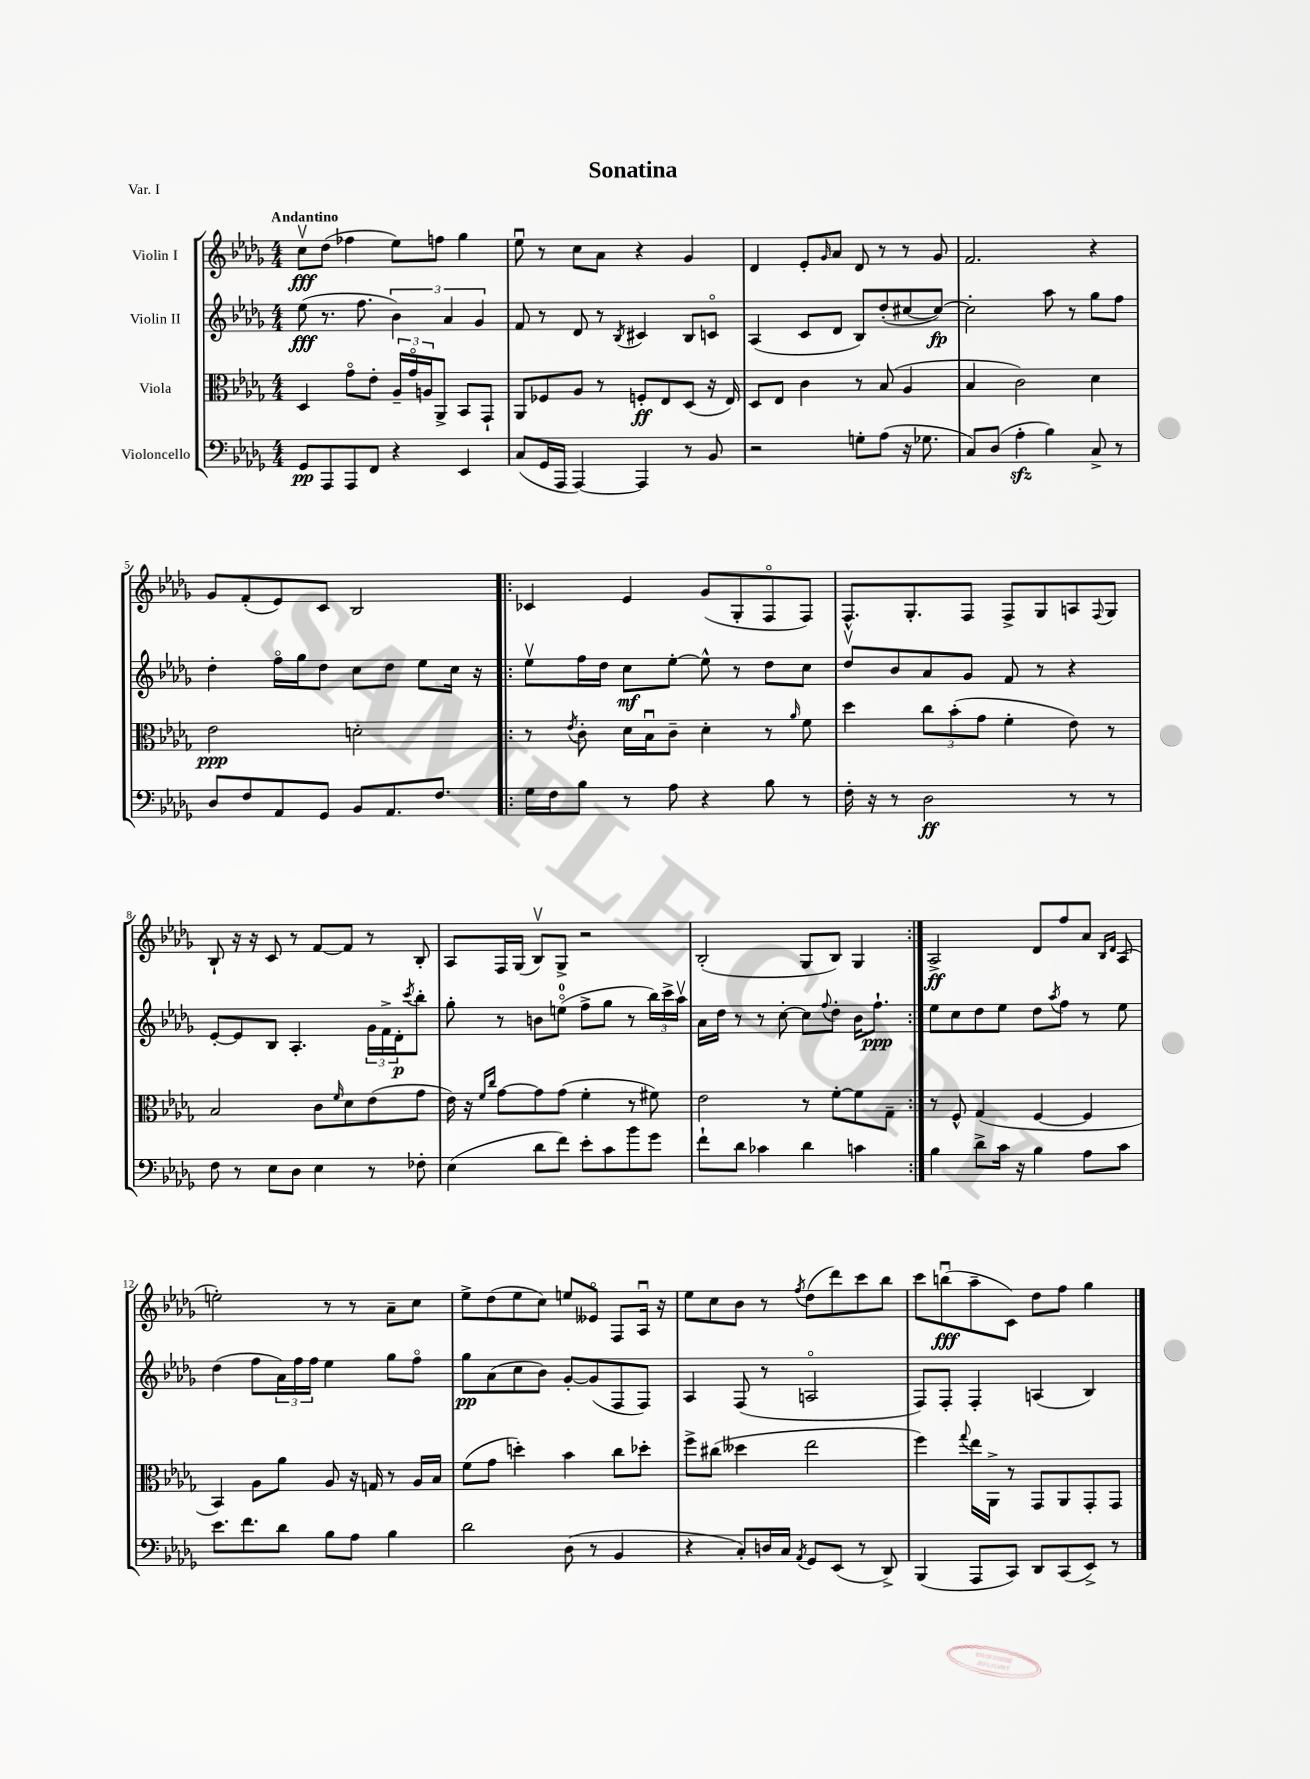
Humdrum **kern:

**kern	**kern	**kern	**kern
*staff4	*staff3	*staff2	*staff1
*clefF4	*clefC3	*clefG2	*clefG2
*k[b-e-a-d-g-]	*k[b-e-a-d-g-]	*k[b-e-a-d-g-]	*k[b-e-a-d-g-]
*M4/4	*M4/4	*M4/4	*M4/4
8GG-	4D-	(8ee-	8ccv
8AAA-	.	8.r	(8dd-
8AAA-	8g-o	.	4ff-
.	.	8.ff	.
8FF	8e-'	.	.
4r	24A-~	6b-)	8ee-)
.	24g-o	.	.
.	24A	.	.
.	8AA-^	.	8ff
.	.	6a-	.
4EE-	8BB-	.	4gg-
.	.	6g-	.
.	8GG-`	.	.
=	=	=	=
(8C	8AA-	8f	8ee-u
16GG-	8F-	8r	8r
16AAA-	.	.	.
[4AAA-)	8A-	8d-	8cc
.	8r	8r	8a-
.	.	8qB-	.
4AAA-]	8F'	4c#	4r
.	8E-	.	.
8r	(8D-	8B-	4g-
8BB-	16r	8co	.
.	16E-)	.	.
=	=	=	=
2r	8D-	(4A-	4d-
.	8E-	.	.
.	4c	8c	8e-'
.	.	.	16qqg-
.	.	8d-	8a-
8G'	8r	8B-)	8d-
(8A-	(8B-	(8dd-'	8r
16r	4A-	[8cc#	8r
8.G-	.	.	.
.	.	8cc#_)	8g-
=	=	=	=
8C)	4B-	2cc#']	2.f
(8D-	.	.	.
4A-'	2c)	.	.
4B-)	.	8aa-	.
.	.	8r	.
8C^	4d-	8gg-	4r
8r	.	8ff	.
=	=	=	=
8D-	2e-	4dd-'	8g-
8F	.	.	(8f'
8AA-	.	16ffo	8e-)
.	.	16gg-	.
8GG-	.	8dd-	8c
8BB-	2d'	8cc	2B-
8.AA-	.	8dd-	.
.	.	8ee-	.
8.F	.	.	.
.	.	16cc	.
.	.	16r	.
=!|:	=!|:	=!|:	=!|:
16G-	8r	8ee-v	4c-
16F	.	.	.
.	8qe-	.	.
8B-	8c'	16ff	.
.	.	16dd-	.
8r	16d-	8cc	4e-
.	16B-u	.	.
8A-	8c~	[8ee-'	.
4r	4d-'	8ee-^^]	(8g-
.	.	8r	8G-'
8B-	8r	8dd-	8Fo
.	16qqa-	.	.
8r	8f	8cc	8F)
=	=	=	=
16F'	4dd-	8dd-v	8.F^^
16r	.	.	.
8r	.	8b-	.
.	.	.	8.G-'
2D-	12cc	8a-	.
.	(12b-'	.	.
.	.	8g-	8F
.	12g-	.	.
.	4f'	8f	8F^
.	.	8r	8G-
8r	8e-)	4r	8A
.	.	.	8qqF
8r	8r	.	8G-
=	=	=	=
8F	2B-	[8e-'	8B-`
8r	.	8e-]	16r
.	.	.	16r
8E-	.	8B-	8c
8D-	.	4.A-'	8r
4E-	8c	.	[8f
.	16qqf	.	.
.	8d-	.	8f]
8r	(8e-	24g-	8r
.	.	24f^	.
.	.	24d-'	.
.	.	8qccc	.
8F-'	8g-	8bb-'	8B-'
=	=	=	=
(4E-	16e-)	8gg-'	8A-
.	16r	.	.
.	16qqf	.	.
.	16qqcc	.	.
.	[8g-	8r	16F
.	.	.	(16G-
8d-	8g-]	8b	8B-v)
8f)	(8g-	(8eeo	8G-^
8e-'	4f'	8ff^	2r
8c	.	8gg-	.
8b-	8r	8r	.
8g-	8f#)	24bb-)	.
.	.	24ccc^	.
.	.	24aa-v	.
=	=	=	=
8f`	2e-	16a-	(2B-'
.	.	16dd-	.
8d-	.	8r	.
4c-	.	8r	.
.	.	[8cc'	.
4d-	8r	8cc]	8G-
.	.	8qqff	.
.	[8f'	8dd-'	8B-)
4c	8f]	16b-	4G-
.	.	8.ff`	.
.	8G-~	.	.
=:|!	=:|!	=:|!	=:|!
4B-	8r	8ee-	2A-^
.	8F^^	8cc	.
8d-^	(4G-	8dd-	.
16c	.	8ee-	.
16r	.	.	.
4B-	[4F	8dd-	8d-
.	.	8qaa-	.
.	.	8ff	8ff
8A-	4F]	8r	8a-
.	.	.	16qqB-
.	.	.	16qqd-
8c	.	8ee-	(8A-
=	=	=	=
8.e-	4BB-)	(4dd-	2ee')
8.f	.	.	.
.	8A-	8ff	.
8d-	8a-	24a-)	.
.	.	24ff	.
.	.	24ff	.
8B-	8A-	4ee-	8r
8A-	16r	.	8r
.	16G	.	.
4B-	8r	8gg-	8a-~
.	16A-	8ffo	8cc
.	16B-	.	.
=	=	=	=
2d-	(8f	8gg-	8ee-^
.	8g-	(8a-	(8dd-
.	4dd')	8cc	8ee-
.	.	8b-)	8cc)
(8D-	4b-	[8g-'	8ee
8r	.	(8g-]	8e--o
4BB-	8cc	8F	8F
.	8dd-'	8F)	16A-u
.	.	.	16r
=	=	=	=
4r	8ff^	4A-	8ee-
.	(8cc#	.	8cc
8C')	4dd--	(8F	8b-
16D	.	8r	8r
16C	.	.	.
8qAA-	.	.	8qff
8GG-	2ee-	2Ao	(8dd-
(8EE-	.	.	8ddd-)
8r	.	.	8ccc
8DD-^)	.	.	8bb-
=	=	=	=
(4BBB-	4ff)	8F)	8ccc
.	.	8F'	(8bbu
.	8qqgg-	.	.
8AAA-	16ee-	4F'	8aa-~
.	16AA-^	.	.
8CC)	8r	.	8c)
8DD-	8GG-	(4A	8dd-
(8CC	8AA-	.	8ff
8EE-^)	8GG-'	4B-)	4gg-
8r	8GG-	.	.
==	==	==	==
*-	*-	*-	*-
